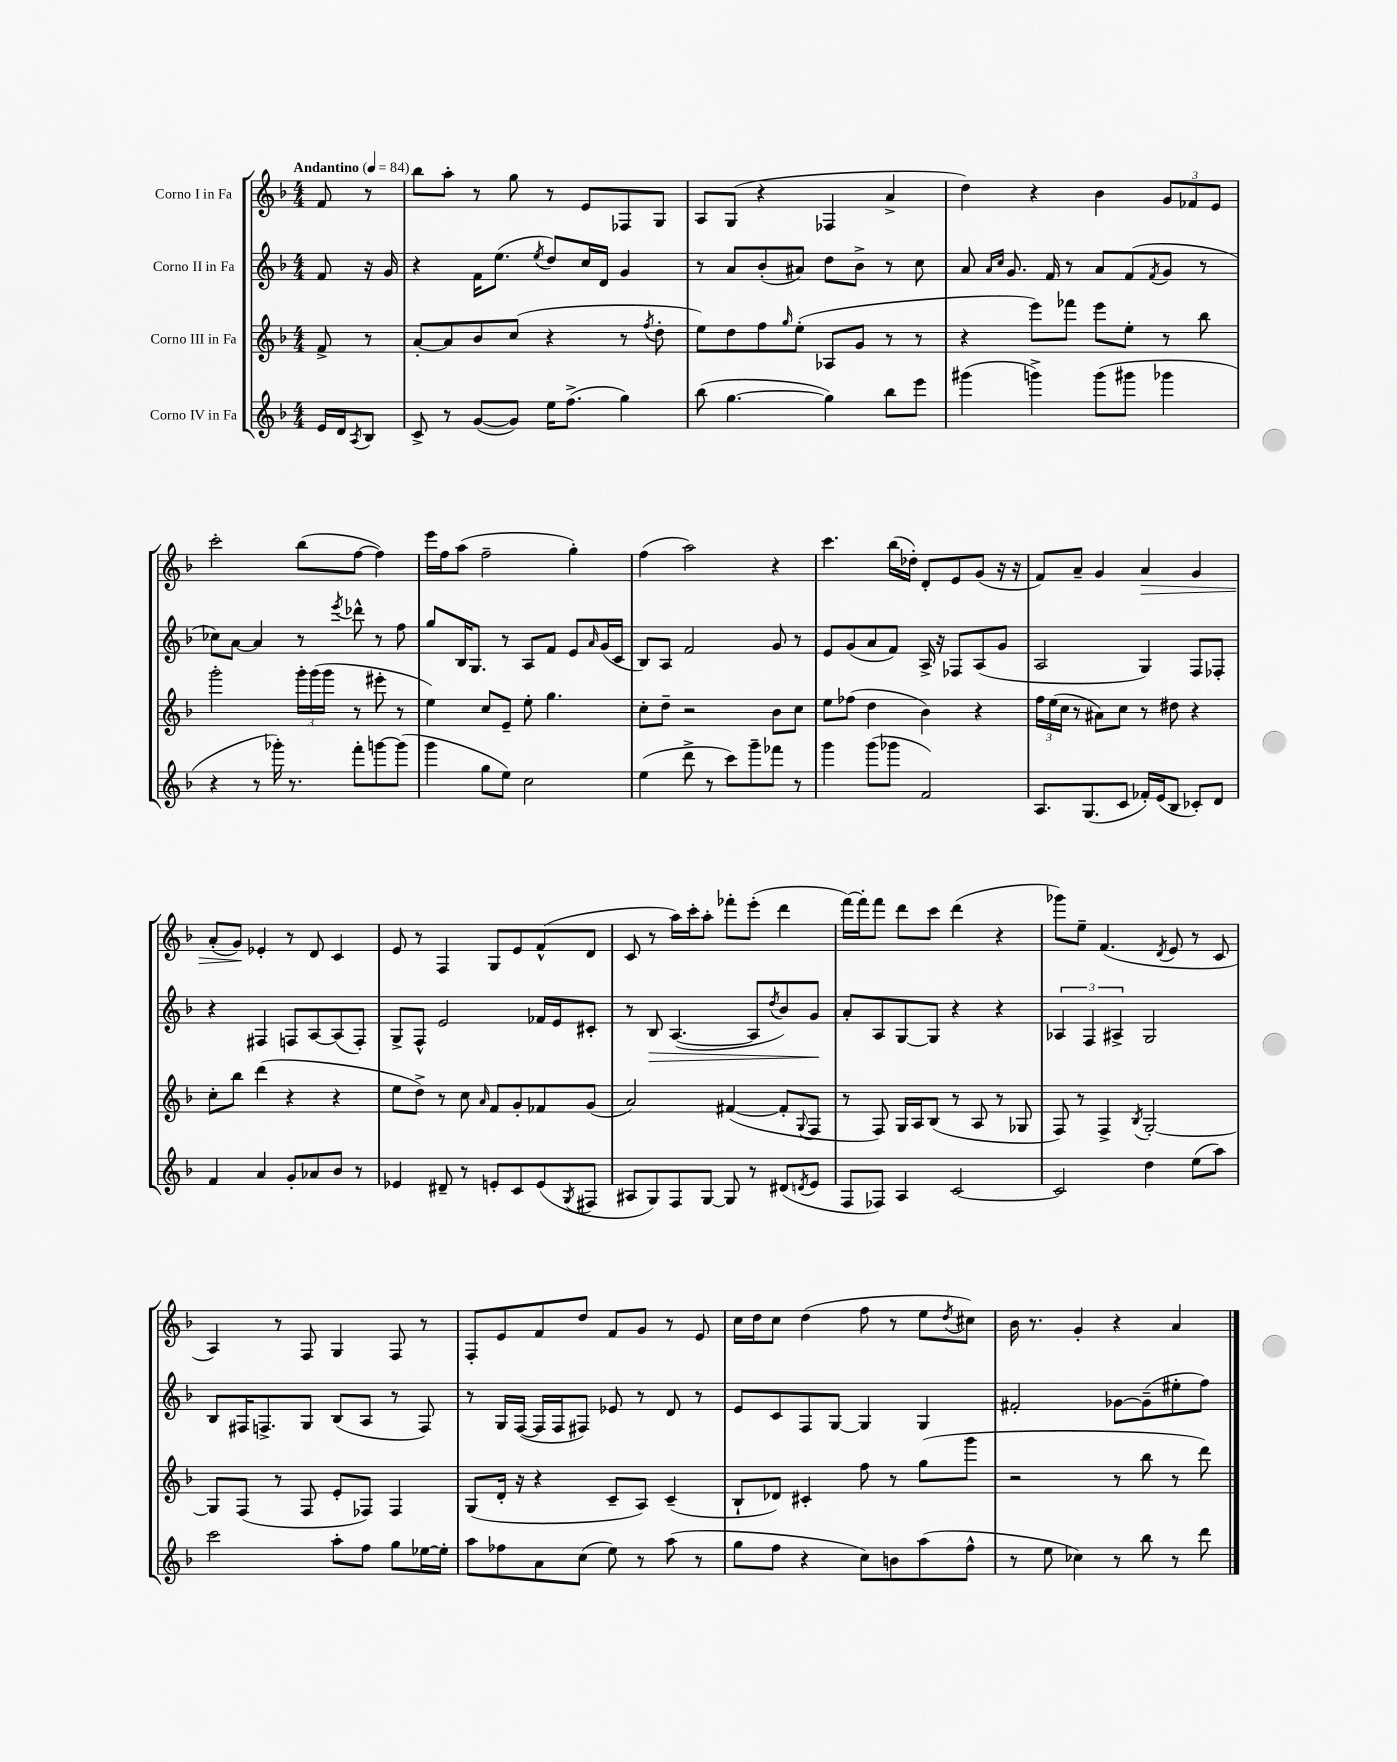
<<
\new StaffGroup <<
\new Staff = "s0" \with { instrumentName = "Corno I in Fa" } {
    \clef treble \key f \major \numericTimeSignature \time 4/4 \partial 4 \tempo "Andantino" 4 = 84
    f'8 r8 |
    bes''8 a''8-. r8 g''8 r8 e'8 fes8 g8 |
    a8 g8( r4 fes4 a'4-> |
    d''4) r4 bes'4 \tuplet 3/2 { g'8 fes'8 e'8 } |
    c'''2-. bes''8( f''8~ f''4) |
    e'''16 f''16 a''8( f''2-- g''4-.) |
    f''4( a''2) r4 |
    c'''4. bes''16( des''16-.) d'8-. e'8 g'8( r16 r16 |
    f'8) a'8-- g'4 a'4\> g'4 |
    a'8-.( g'8\!) ees'4-. r8 d'8 c'4 |
    e'8 r8 f4 g8 e'8 f'8-^( d'8 |
    c'8 r8 a''16) c'''16-. a''8-. fes'''8-. e'''8-.( d'''4 |
    f'''16~) f'''16-. f'''8 d'''8 c'''8 d'''4( r4 |
    ges'''8) e''8-- f'4.( \acciaccatura { d'8 } e'8 r8 c'8 |
    a4) r8 f8 g4 f8 r8 |
    f8-. e'8 f'8 d''8 f'8 g'8 r8 e'8 |
    c''16 d''16 c''8 d''4( f''8 r8 e''8 \acciaccatura { d''8 } cis''8) |
    bes'16 r8. g'4-. r4 a'4 \bar "|." |
}
\new Staff = "s1" \with { instrumentName = "Corno II in Fa" } {
    \clef treble \key f \major \numericTimeSignature \time 4/4 \partial 4
    f'8 r16 g'16 |
    r4 f'16 e''8.( \acciaccatura { e''8 } d''8) c''16 d'16 g'4 |
    r8 a'8 bes'8-.( ais'8) d''8 bes'8-> r8 c''8 |
    a'8 \grace { a'16 c''16 } g'8. f'16 r8 a'8 f'8( \acciaccatura { f'8 } g'8 r8 |
    ces''8) a'8~ a'4 r8 \acciaccatura { e'''8 } des'''8-^ r8 f''8 |
    g''8 bes16 g8. r8 a8 f'8 e'8 \grace { a'16 } g'16( c'16 |
    bes8) a8 f'2 g'8 r8 |
    e'8 g'8( a'8 f'8) a16-> r16 fes8 a8( g'8 |
    a2 g4) f8 fes8-. |
    r4 fis4 f8 a8~ a8( f8-.) |
    g8-> f8-^ e'2 fes'16 e'16 cis'8-. |
    r8 bes8\> a4.~( a8 \acciaccatura { d''8 } bes'8) g'8\! |
    a'8-. a8 g8~ g8 r4 r4 |
    \tuplet 3/2 { aes4 f4 ais4-> } g2 |
    bes8 fis16 f8.-> g8 bes8( a8 r8 f8) |
    r8 g16 f16~( f16 f16 fis8) ees'8 r8 d'8 r8 |
    e'8 c'8 f8 g8~ g4 g4 |
    fis'2-. ges'8~ ges'8--( eis''8-. f''8) \bar "|." |
}
\new Staff = "s2" \with { instrumentName = "Corno III in Fa" } {
    \clef treble \key f \major \numericTimeSignature \time 4/4 \partial 4
    f'8-> r8 |
    a'8~-. a'8 bes'8 c''8( r4 r8 \acciaccatura { f''8 } d''8-. |
    e''8) d''8 f''8 \grace { g''16 } e''8-.( aes8 g'8 r8 r8 |
    r4 e'''8) fes'''8 e'''8 e''8-. r8 bes''8 |
    g'''2-. \tuplet 3/2 { g'''16-. g'''16( g'''16 } r8 eis'''8-. r8 |
    e''4) c''8 e'8-- e''8-. g''4. |
    c''8-. d''8-- r2 bes'8 c''8 |
    e''8 fes''8( d''4 bes'4) r4 |
    \tuplet 3/2 { f''16 e''16( c''16 } r8 ais'8) c''8 r8 dis''8 r4 |
    c''8-. bes''8 d'''4( r4 r4 |
    e''8 d''8->) r8 c''8 \grace { a'16 } f'8 g'8-. fes'8 g'8( |
    a'2) fis'4~( fis'8-. \appoggiatura { g8 } f8 |
    r8 f8) g16 a16 bes8( r8 a8 r8 ges8 |
    f8) r8 f4-> \acciaccatura { bes8 } g2~-. |
    g8 f8( r8 f8 e'8-. fes8) fes4 |
    g8( d'16-. r16 r4 c'8-- a8) c'4--( |
    bes8-! des'8) cis'4-. f''8 r8 g''8( g'''8 |
    r2 r8 bes''8 r8 d'''8) \bar "|." |
}
\new Staff = "s3" \with { instrumentName = "Corno IV in Fa" } {
    \clef treble \key f \major \numericTimeSignature \time 4/4 \partial 4
    e'16 d'16 \acciaccatura { a8 } bes8 |
    c'8-> r8 g'8~( g'8) e''16 f''8.->( g''4) |
    bes''8( g''4.~ g''4) bes''8 e'''8 |
    gis'''4( g'''4->) g'''8( gis'''8 ges'''4 |
    r4 r8 ges'''16-.) r8. f'''8-. g'''8~ g'''8( |
    g'''4 g''8 e''8) c''2 |
    e''4( d'''8-> r8 c'''8) g'''8-- fes'''8 r8 |
    g'''4 g'''8( ges'''8 f'2) |
    a8. g8.( c'8 fes'16-.) e'16( bes8 ces'8-.) d'8 |
    f'4 a'4 g'8-. aes'8 bes'8 r8 |
    ees'4 dis'8-- r8 e'8-. c'8 e'8( \acciaccatura { g8 } fis8 |
    ais8 g8) f8 g8~ g8 r8 dis'8( \acciaccatura { d'8 } e'8 |
    f8 fes8) a4 c'2~ |
    c'2 d''4 e''8( a''8) |
    c'''2 a''8-. f''8 g''8 ees''16~ ees''16-. |
    a''8 fes''8 a'8 c''8( e''8) r8 a''8( r8 |
    g''8 f''8 r4 c''8) b'8 a''8( f''8-^ |
    r8 e''8 ces''4) r8 bes''8 r8 d'''8 \bar "|." |
}
>>
>>
\layout { \context { \Score \remove "Bar_number_engraver" } }
